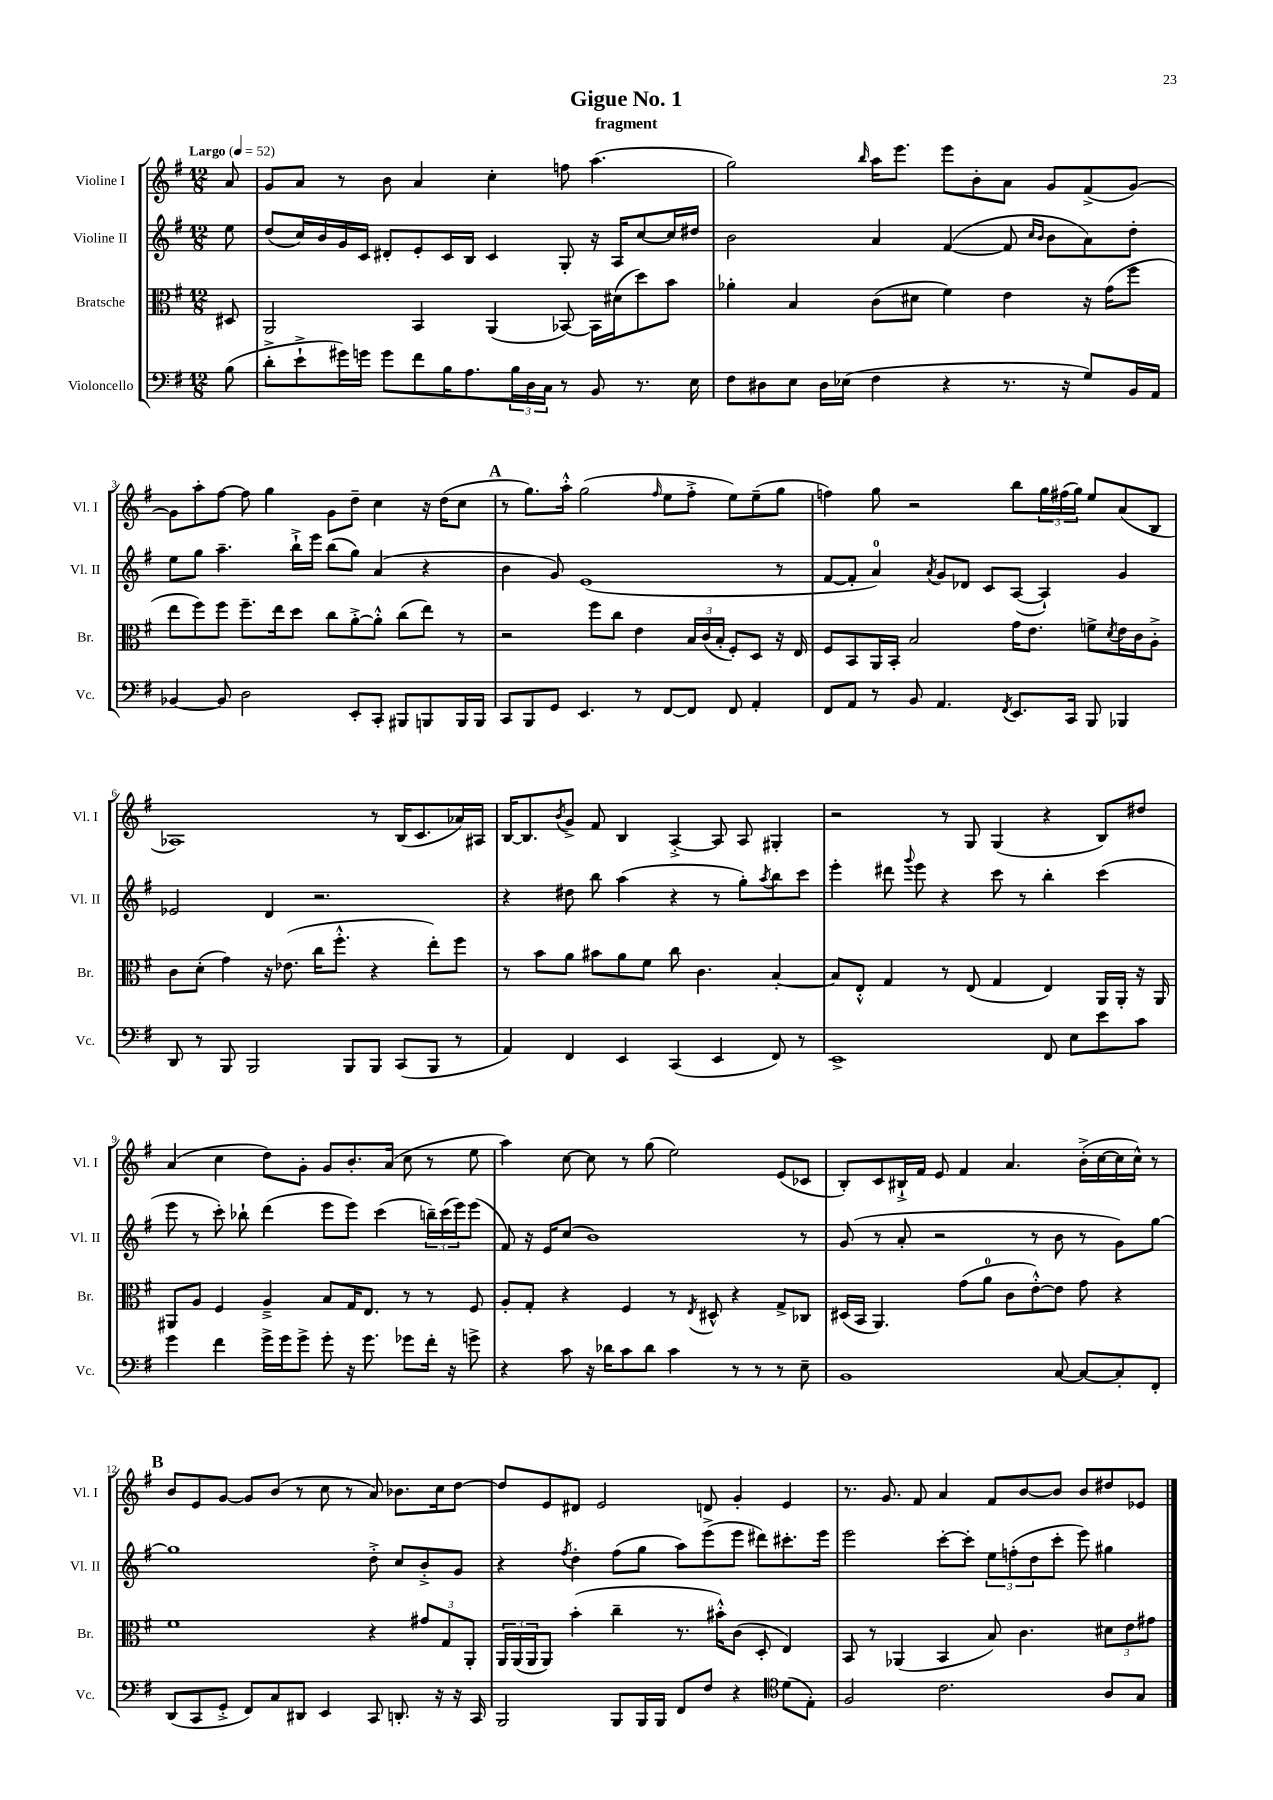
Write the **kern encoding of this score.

**kern	**kern	**kern	**kern
*staff4	*staff3	*staff2	*staff1
*clefF4	*clefC3	*clefG2	*clefG2
*k[f#]	*k[f#]	*k[f#]	*k[f#]
*M12/8	*M12/8	*M12/8	*M12/8
*MM52	*MM52	*MM52	*MM52
(8B	8D#	8ee	8a
=	=	=	=
8d'^	2AA	(8dd	8g
8e`^	.	16cc)	8a
.	.	16b	.
16g#)	.	16g	8r
16g	.	16c	.
8g	.	8d#'	8b
8f#	4BB	8e'	4a
16B	.	16c	.
8.A	.	16B	.
.	(4AA	4c	4cc'
24B	.	.	.
24D	.	.	.
24C	.	.	.
8r	[8BB-)	8G'	8ff
8BB	16BB-]	16r	(4.aa
.	(16d#	16A	.
8.r	8dd)	[8cc	.
.	8b	16cc]	.
16E	.	16dd#	.
=	=	=	=
8F#	4a-'	2b	2gg)
8D#	.	.	.
8E	4B	.	.
16D#	.	.	.
(16E-	.	.	.
.	.	.	16qqbb
4F#	(8c	4a	16aa
.	.	.	8.eee
.	8d#	.	.
4r	4f#)	([4f#	8eee
.	.	.	8b'
8.r	4e	8f#]	8a
.	.	16qqcc	.
.	.	16qqb	.
.	.	8b	8g
16r	.	.	.
8G)	16r	8a)	(8f#^
.	(16g	.	.
16BB	8ff#	8dd'	[8g)
16AA	.	.	.
=	=	=	=
[4BB-	8ee	8ee	8g]
.	8ff#)	8gg	8aa'
8BB-]	8ff#	4.aa~	[8ff#
2D	8.ff#~	.	8ff#]
.	.	.	4gg
.	16ee	.	.
.	8dd	16bb`^	.
.	.	16eee	.
.	8cc	(8bb	8g
8EE'	[8a'^	8gg)	8dd~
8CC'	8a'^^]	(4a	4cc
8BBB#	(8cc	.	.
8BBB	8ee)	4r	16r
.	.	.	(16dd
16BBB	8r	.	8cc
16BBB	.	.	.
=	=	=	=
8CC	2r	4b	8r
8BBB	.	.	8.gg)
8GG	.	8g)	.
.	.	.	16aa'^^
4.EE	.	(1e	(2gg
.	8ff#	.	.
.	8cc	.	.
8r	4e	.	.
.	.	.	16qqff#
[8FF#	.	.	8ee
8FF#]	24B	.	8ff#'^
.	(24c	.	.
.	24B'	.	.
8FF#	8F#')	.	8ee)
4AA'	8D	.	(8ee~
.	16r	8r	8gg
.	16E	.	.
=	=	=	=
8FF#	8F#	[8f#	4ff)
8AA	8BB	8f#']	.
8r	16AA	4a)	8gg
.	16BB'	.	.
8BB	2B	.	2r
.	.	8qa	.
4.AA	.	8g	.
.	.	8d-	.
.	.	8c	.
8qFF#	.	.	.
8.EE	16g	([8A	8bb
.	8.e	.	.
.	.	4A`])	24gg
.	.	.	(24ff#
16CC	.	.	.
.	.	.	24gg)
8BBB	8f^	.	8ee
.	8qd	.	.
4BBB-	16e	4g	(8a
.	16c	.	.
.	8A'^	.	8B
=	=	=	=
8DD	8c	2e-	1A-)
8r	(8d'	.	.
8BBB	4g)	.	.
2BBB	.	.	.
.	16r	4d	.
.	(8.e-	.	.
.	16cc	2.r	.
.	8.ff#'^^	.	.
8BBB	.	.	.
8BBB	4r	.	8r
(8CC	.	.	(16B
.	.	.	8.c
8BBB	8ee')	.	.
8r	8ff#	.	16a-)
.	.	.	16A#
=	=	=	=
4AA)	8r	4r	[16B
.	.	.	8.B]
.	8b	.	.
.	.	.	8qb
4FF#	8a	8dd#	8g^
.	8b#	8bb	8f#
4EE	8a	(4aa	4B
.	8f#	.	.
(4CC	8cc	4r	[4A'^
.	4.c	.	.
4EE	.	8r	8A]
.	.	8gg')	8A
.	.	8qaa	.
8FF#)	[4B'	8bb	4G#'
8r	.	8ccc	.
=	=	=	=
1EE^	8B]	4eee'	2r
.	8E'^^	.	.
.	4G	8ddd#	.
.	.	8qqggg	.
.	.	8eee	.
.	8r	4r	8r
.	(8E	.	8G
.	4G	8ccc	(4G
.	.	8r	.
8FF#	4E)	4bb'	4r
8E	.	.	.
8e	16AA	(4ccc	8B)
.	16AA'	.	.
8c	16r	.	8dd#
.	16AA	.	.
=	=	=	=
4g	8AA#	8eee	(4a
.	8A	8r	.
4f#	4F#	8ccc')	4cc
.	.	8bb-`	.
16g^	4A~^	(4ddd	8dd)
16g	.	.	.
8g^	.	.	8g'
8g'	8B	8eee	8g
16r	16G	8eee)	8.b'
8.g	8.E	.	.
.	.	(4ccc	.
.	.	.	(16a
8g-	8r	.	8cc
16f#'	8r	24bb~)	8r
.	.	(24ccc	.
16r	.	.	.
.	.	24eee)	.
8g^	8F#	(8eee	8ee
=	=	=	=
4r	8A'	8f#)	4aa)
.	8G'	16r	.
.	.	16e	.
8c	4r	(8cc	[8cc
16r	.	1b)	8cc]
16d-	.	.	.
8c	4F#	.	8r
8d-	.	.	(8gg
4c	8r	.	2ee)
.	8qE	.	.
.	8D#^^	.	.
8r	4r	.	.
8r	.	.	.
8r	8G^	.	(8e
8E~	8C-	8r	8c-
=	=	=	=
1BB	(16D#	(8g	8B')
.	16BB	.	.
.	4.AA)	8r	8c
.	.	8a'	16B#`^
.	.	.	16f#
.	.	2r	8e
.	(8g	.	4f#
.	8a	.	.
.	8c	.	4.a
.	[8e'^^)	8r	.
[8C	8e]	8b	.
8C_	8g	8r	(16b'^
.	.	.	[16cc
8C']	4r	8g)	16cc]
.	.	.	16cc^^)
8FF#'	.	[8gg	8r
=	=	=	=
(8DD	1f#	1gg]	8b
8CC	.	.	8e
8GG'^	.	.	[8g
8FF#)	.	.	8g]
8C	.	.	(8b
8DD#	.	.	8r
4EE	.	.	8cc
.	.	.	8r
8CC	4r	8dd'^	8a)
8.DD'	.	8cc	8.b-
.	12g#	8b'^	.
16r	.	.	16cc
.	12G	.	.
16r	.	8g	[8dd
.	12AA'	.	.
16CC	.	.	.
=	=	=	=
2BBB	24AA	4r	8dd]
.	(24AA	.	.
.	24AA	.	.
.	8AA)	.	8e
.	.	8qff#	.
.	(4b'	4dd'	8d#
.	.	.	2e
8BBB	4cc~	(8ff#	.
16BBB	.	8gg	.
16BBB	.	.	.
8FF#	8.r	8aa)	.
8F#	.	(8eee^	8d
.	16b#'^^)	.	.
4r	(8c	8eee	4g'
.	8D'	8ddd#)	.
*clefC4	*	*	*
(8d	4E)	8.ccc#'	4e
8E')	.	.	.
.	.	16eee	.
=	=	=	=
2F#	8BB	2eee	8.r
.	8r	.	.
.	.	.	8.g
.	(4AA-	.	.
.	.	.	8f#
2.c	4BB	[8ccc'	4a
.	.	8ccc']	.
.	8B)	12ee	8f#
.	.	(12ff'	.
.	4.c	.	[8b
.	.	12dd	.
.	.	8ccc'	8b]
.	.	8eee)	8b
8A	12d#	4gg#	8dd#
.	12e	.	.
8G	.	.	8e-
.	12g#	.	.
==	==	==	==
*-	*-	*-	*-
